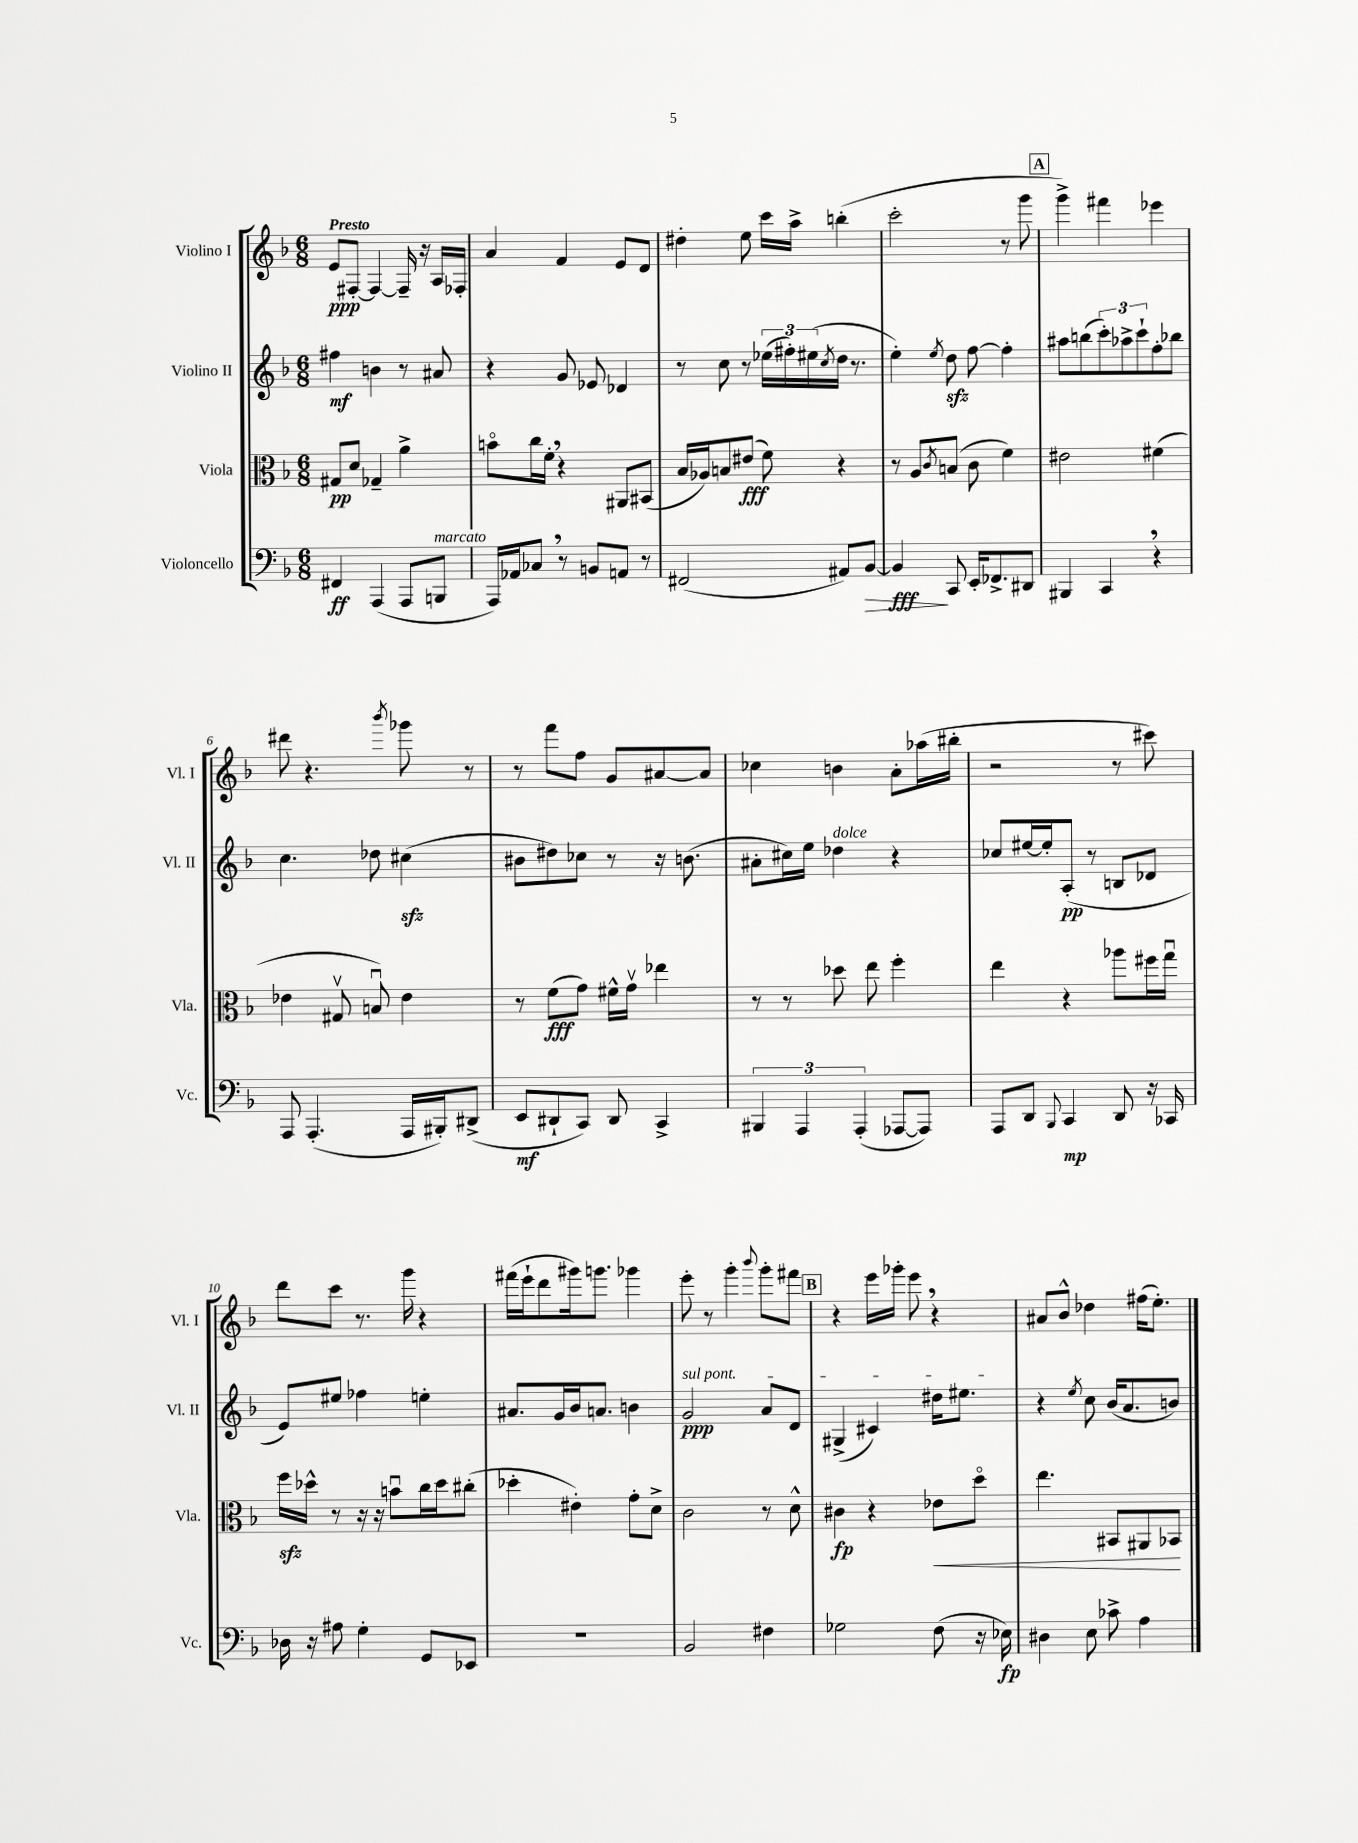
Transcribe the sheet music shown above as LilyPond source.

<<
\new StaffGroup <<
\new Staff = "s0" \with { instrumentName = "Violino I" shortInstrumentName = "Vl. I" } {
    \clef treble \key f \major \numericTimeSignature \time 6/8 \tempo "Presto"
    e'8\ppp fis8~-. fis4~ fis16-- r16 a16 fes16-. |
    a'4 f'4 e'8 d'8 |
    dis''4-. e''8 c'''16 a''16-> b''4-.( |
    c'''2-. r8 g'''8 |
    \mark \markup { \box "A" } g'''4->) fis'''4 ees'''4 |
    dis'''8 r4. \acciaccatura { bes'''8 } ges'''8 r8 |
    r8 f'''8 f''8 g'8 ais'8~ ais'8 |
    ces''4 b'4 a'8-. aes''16( bis''16-. |
    r2 r8 cis'''8) |
    d'''8 c'''8 r8. g'''16 r4 |
    fis'''16( e'''16-! d'''8 gis'''16) g'''8. ges'''4 |
    e'''8-. r8 g'''4-. \appoggiatura { bes'''8 } g'''8-. fis'''8 |
    \mark \markup { \box "B" } r4 e'''16 ges'''16-. e'''8 \breathe r4 |
    ais'8 bes'8-^ des''4 fis''16( e''8.-.) \bar "|." |
}
\new Staff = "s1" \with { instrumentName = "Violino II" shortInstrumentName = "Vl. II" } {
    \clef treble \key f \major \numericTimeSignature \time 6/8
    fis''4\mf b'4 r8 ais'8 |
    r4 g'8 ees'8 des'4 |
    r8 c''8 r8 \tuplet 3/2 { ees''16( fis''16-.) eis''16( } \acciaccatura { c''8 } d''16 r8. |
    e''4-.) \acciaccatura { e''8 } d''8\sfz f''8~ f''4-. |
    \mark \markup { \box "A" } ais''8 b''8( \tuplet 3/2 { c'''8-.) aes''8-> c'''8-! } f''8-. bes''8 |
    c''4. des''8 cis''4\sfz( |
    bis'8 dis''8) ces''8 r8 r16 b'8.( |
    ais'8-. cis''16) e''16 des''4^\markup { \italic "dolce" } r4 |
    ces''8 eis''16~ eis''16-. a8-.\pp( r8 b8 des'8 |
    e'8) eis''8 fes''4 e''4-. |
    ais'8. g'16 bes'16 a'8. b'4 |
    \once \override TextSpanner.bound-details.left.text = \markup { \italic "sul pont." } g'2\ppp\startTextSpan a'8 d'8 |
    \mark \markup { \box "B" } gis4->( cis'4) dis''16 eis''8.\stopTextSpan |
    r4 \acciaccatura { e''8 } c''8 bes'16( a'8. b'8) \bar "|." |
}
\new Staff = "s2" \with { instrumentName = "Viola" shortInstrumentName = "Vla." } {
    \clef alto \key f \major \numericTimeSignature \time 6/8
    gis8\pp d'8 ges4-- a'4-> |
    b'8\flageolet c''16 f'16-. \breathe r4 ais,8 bis,8( |
    bes16 aes16) b8 eis'8\fff( f'8) r4 |
    r8 a8 \acciaccatura { c'8 } b8( c'8 f'4) |
    \mark \markup { \box "A" } eis'2 fis'4( |
    ees'4 gis8\upbow b8\downbow) ees'4 |
    r8 f'8\fff( g'8) fis'16-^ g'16\upbow ees''4 |
    r8 r8 des''8 e''8 f''4-. |
    e''4 r4 aes''8 fis''16 g''16\downbow |
    f''16\sfz des''16-^ r8 r16 r16 b'8\downbow c''16 des''16 cis''8-.( |
    des''4-. eis'4-.) g'8-. d'8-> |
    c'2 r8 d'8-^ |
    \mark \markup { \box "B" } cis'4\fp r4 ees'8\< d''8\flageolet |
    e''4. bis,8 ais,8 bes,8\! \bar "|." |
}
\new Staff = "s3" \with { instrumentName = "Violoncello" shortInstrumentName = "Vc." } {
    \clef bass \key f \major \numericTimeSignature \time 6/8
    fis,4\ff a,,4( a,,8 b,,8^\markup { \italic "marcato" } |
    a,,16) aes,16 ces8 \breathe r8 b,8 a,8 r8 |
    fis,2( ais,8) bes,8~\> |
    bes,4\fff\! c,8 e,16-. fes,8.-> dis,8 |
    \mark \markup { \box "A" } bis,,4 c,4 \breathe r4 |
    a,,8 a,,4.-.( a,,16 bis,,16-.) dis,8->( |
    e,8\mf dis,8-! c,8) dis,8 c,4-> |
    \tuplet 3/2 { bis,,4 a,,4 a,,4-.( } aes,,8~ aes,,8) |
    a,,8 d,8 \appoggiatura { bes,,8 } c,4\mp d,8 r16 ces,16 |
    des16 r16 ais8 g4-. g,8 ees,8 |
    R2. |
    bes,2 fis4 |
    \mark \markup { \box "B" } ges2 f8( r16 ees16\fp) |
    dis4 e8 ces'8-> a4 \bar "|." |
}
>>
>>
